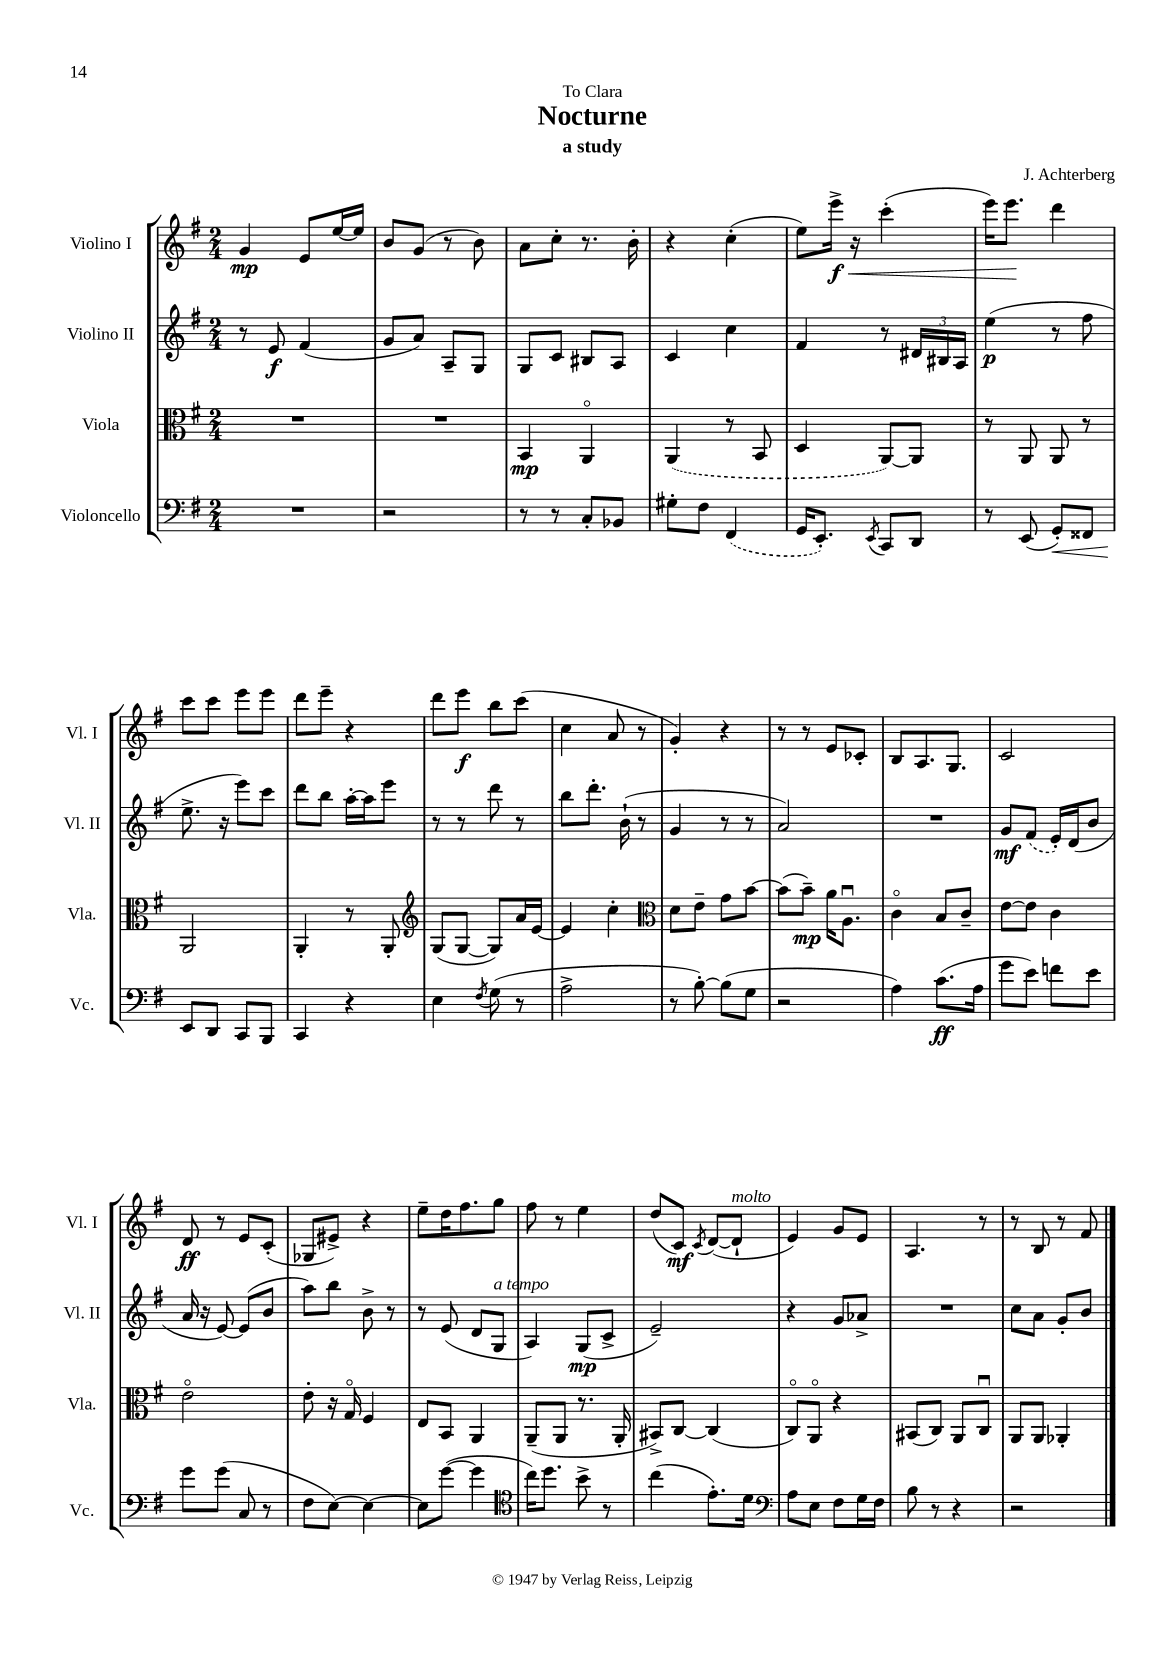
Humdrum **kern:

**kern	**kern	**kern	**kern
*staff4	*staff3	*staff2	*staff1
*clefF4	*clefC3	*clefG2	*clefG2
*k[f#]	*k[f#]	*k[f#]	*k[f#]
*M2/4	*M2/4	*M2/4	*M2/4
2r	2r	8r	4g/
.	.	8e/	.
.	.	(4f#/	8e/L
.	.	.	[16ee/L
.	.	.	16ee/]JJ
=	=	=	=
2r	2r	8g/L	8b/L
.	.	8a/J)	(8g/J
.	.	8A~/L	8r
.	.	8G/J	8b\)
=	=	=	=
8r	4BB/	8G/L	8a\L
8r	.	8c/J	8cc'\J
8C'/L	4AAo/	8B#/L	8.r
8BB-/J	.	8A/J	.
.	.	.	16b'\
=	=	=	=
8G#'\L	(4AA/	4c/	4r
8F#\J	.	.	.
(4FF#/	8r	4cc\	(4cc'\
.	8BB/	.	.
=	=	=	=
16GG/LK	4D/	4f#/	8ee\L)
8.EE'/J)	.	.	.
.	.	.	16eee^\Jk
.	.	.	16r
8qEE/	.	.	.
8CC/L	[8AA/L)	8r	(4ccc'\
8DD/J	8AA/]J	24d#/LL	.
.	.	24B#/	.
.	.	24A/JJ	.
=	=	=	=
8r	8r	(4ee\	16eee\LK)
.	.	.	8.eee\J
(8EE/	8AA/	.	.
8GG'/L)	8AA/	8r	4ddd\
8FF##/J	8r	8ff#\	.
=	=	=	=
8EE/L	2AA/	8.ee^\	8ccc\L
8DD/J	.	.	8ccc\J
.	.	16r	.
8CC/L	.	8eee\L)	8eee\L
8BBB/J	.	8ccc\J	8eee\J
=	=	=	=
4CC/	4AA'/	8ddd\L	8ddd\L
.	.	8bb\J	8eee~\J
4r	8r	[16aa'\LL	4r
.	.	16aa\]J	.
.	8AA'/	8eee\J	.
=	=	=	=
*	*clefG2	*	*
4E\	(8G/L	8r	8ddd\L
.	[8G/J	8r	8eee\J
8qF#/	.	.	.
(8G\	8G/]L)	8ddd\	8bb\L
8r	16a/L	8r	(8ccc\J
.	[16e/JJ	.	.
=	=	=	=
2A^\	4e/]	8bb\L	4cc\
.	.	8.ddd'\J	.
.	4cc'\	.	8a/
.	.	(16b`\	.
.	.	8r	8r
=	=	=	=
*	*clefC3	*	*
8r	8d\L	4g/	4g'/)
[8B'\)	8e~\J	.	.
(8B\]L	8g\L	8r	4r
8G\J	[8b\J	8r	.
=	=	=	=
2r	(8b\]L	2a/)	8r
.	8b~\J)	.	8r
.	16a\LK	.	8e/L
.	8.Au\J	.	.
.	.	.	8c-'/J
=	=	=	=
4A\)	4co\	2r	8B/L
.	.	.	8.A/
(8.c\L	8B/L	.	.
.	.	.	8.G/J
.	8c~/J	.	.
16A\Jk	.	.	.
=	=	=	=
8g\L	[8e\L	8g/L	2c/
8e\J)	8e\]J	(8f#/J	.
8f\L	4c\	16e'/LL)	.
.	.	(16d/J	.
8e\J	.	8b/J	.
=	=	=	=
8g\L	2eo\	16a/	8d/
.	.	16r	.
(8g\J	.	[8e/)	8r
8C/	.	(8e/]L	8e/L
8r	.	8b/J	(8c'/J
=	=	=	=
8F#\L	8e'\	8aa\L)	8G-/L
[8E\J)	16r	8bb\J	8e#^/J)
.	16Go/	.	.
4E\_	4F#/	8b^\	4r
.	.	8r	.
=	=	=	=
8E\]L	8E/L	8r	8ee~\L
([8g\J	8BB/J	(8e/	16dd\K
.	.	.	8.ff#\
4g\]	4AA/	8d/L	.
.	.	8G/J	8gg\J
=	=	=	=
*clefC4	*	*	*
16cc\LK)	(8AA~/L	4A/)	8ff#\
8.dd\J	.	.	.
.	8AA/J	.	8r
8b^\	8.r	(8G/L	4ee\
8r	.	8c^/J	.
.	16AA'/	.	.
=	=	=	=
(4cc\	8BB#^/L)	2e~/)	(8dd/L
.	[8C/J	.	8c/J)
.	.	.	8qc/
8.e'\L)	(4C/]	.	([8d/L
.	.	.	8d`/]J
16d\Jk	.	.	.
=	=	=	=
*clefF4	*	*	*
8A\L	8Co/L)	4r	4e/)
8E\J	8AAo/J	.	.
8F#\L	4r	8g/L	8g/L
16G\L	.	8a-^/J	8e/J
16F#\JJ	.	.	.
=	=	=	=
8B\	(8BB#/L	2r	4.A/
8r	8C/J)	.	.
4r	8AA/L	.	.
.	8Cu/J	.	8r
=	=	=	=
2r	8AA/L	8cc\L	8r
.	8AA/J	8a\J	8B/
.	4AA-'/	8g'/L	8r
.	.	8b/J	8f#/
==	==	==	==
*-	*-	*-	*-
